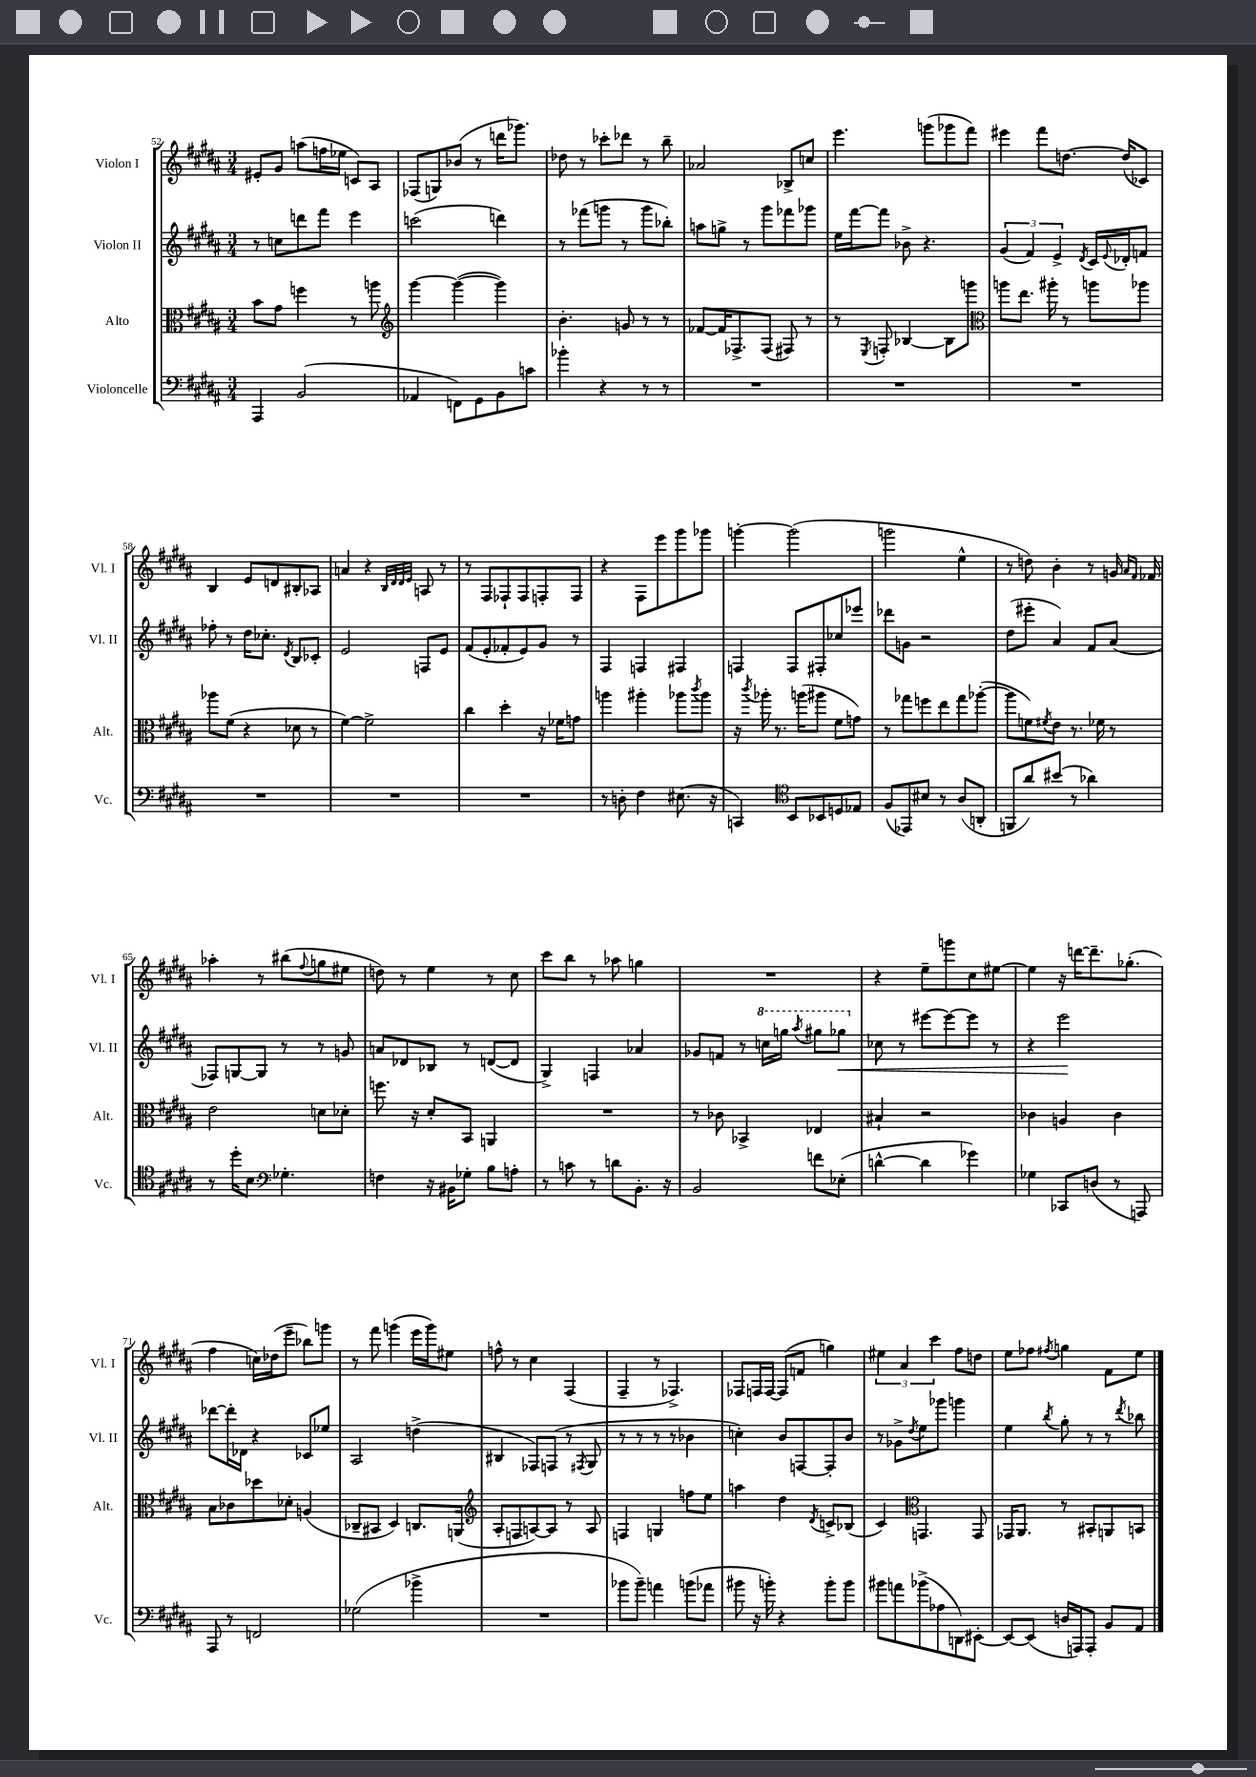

**kern	**kern	**kern	**dynam	**kern
*part4	*part3	*part2	*part2	*part1
*staff4	*staff3	*staff2	*staff2	*staff1
*I"Violoncelle	*I"Alto	*I"Violon II	*	*I"Violon I
*I'Vc.	*I'Alt.	*I'Vl. II	*	*I'Vl. I
*clefF4	*clefC3	*clefG2	*	*clefG2
*k[f#c#g#d#a#]	*k[f#c#g#d#a#]	*k[f#c#g#d#a#]	*	*k[f#c#g#d#a#]
*M3/4	*M3/4	*M3/4	*	*M3/4
=52	=52	=52	=52	=52
4AAA#/	8b\L	8r	.	8e#X'/L
.	8g#\J	8ccn\L	.	8g#/J
(2BB/	4ffn\	8dddn\	.	(8aan\L
.	.	8fff#\J	.	16ffn\L
.	.	.	.	16ee-X\JJ
.	8r	4eee\	.	8cn/L)
.	8aan\	.	.	8A#/J
=53	=53	=53	=53	=53
*	*clefG2	*	*	*
4AA-X/	[4ggg#\	(2cccn\	.	(8F-X/L
.	.	.	.	8Gn/)
8FFn\L)	(4ggg#\_	.	.	(8b-X/J
8GG#\	.	.	.	8r
8BB\	4ggg#\])	4dddn\)	.	16dddn\KL
.	.	.	.	8.ggg-X\J)
8cn\J	.	.	.	.
=54	=54	=54	=54	=54
4b-X'\	4.b'\	8r	.	8dd-X\
.	.	(8fff-X\L	.	8r
4r	.	8gggn\J	.	8ccc-X'\L
.	8gn/	8r	.	8ddd-X\J
8r	8r	8ggg\L	.	8r
8r	8r	8bb-X'\J)	.	8bb~\
=55	=55	=55	=55	=55
2.r	[8f-X/L	8aan\L	.	2a-X/
.	16f-/K]	8ggn^\J	.	.
.	8.F-X^/	.	.	.
.	.	8r	.	.
.	(8F-/J	8ggg#\L	.	.
.	8F#X/)	8fff-X\	.	8B-X^/L
.	8r	8ggg-X\J	.	8ccn/J
=56	=56	=56	=56	=56
2.r	8r	16ee\LL	.	4.eee\
.	.	[16fff#\J	.	.
.	8qE/	.	.	.
.	8Fn'/	8fff#\J]	.	.
.	[4B-X/	8b-X^\	.	.
.	.	4.r	.	(8gggn\L
.	8B-\L]	.	.	8ggg-X\
.	8gggn\J	.	.	8fff#\J)
=57	=57	=57	=57	=57
*	*clefC3	*	*	*
2.r	8aan\L	(6g#/	.	4eee#X\
.	8.ee\J	.	.	.
.	.	6f#/)	.	.
.	.	.	.	8fff#\L
.	16aa#X'\	.	.	.
.	.	6e^/	.	.
.	8r	.	.	[8.ddn\J
.	.	8qd#/	.	.
.	8aan\L	16c#/LL	.	.
.	.	8qqe/	.	.
.	.	16d-X'/J	.	(16dd/KL]
.	8aa-X\J	8fn/J	.	8c-X/J)
!!LO:LB:g=z
=58	=58	=58	=58	=58
2.r	8aa-X\L	8ff-X'\	.	4B/
.	(8f#\J	8r	.	.
.	4r	16dd#\KL	.	8e/L
.	.	8.cc-X'\J	.	.
.	.	.	.	8dn/
.	.	8qd#/	.	.
.	8d-X\	8B/L	.	8B#X'/
.	8r	8c-X'/J	.	8A-X/J
=59	=59	=59	=59	=59
2.r	[4f#\)	2e/	.	4an/
.	2f#^\]	.	.	4r
.	.	.	.	32qqB/LLL
.	.	.	.	32qqd#/
.	.	.	.	32qqd#/
.	.	.	.	32qqe/JJJ
.	.	8Fn/L	.	8An/
.	.	8e/J	.	8r
=60	=60	=60	=60	=60
2.r	4cc#\	(8f#/L	.	8r
.	.	8e'/	.	8F#/L
.	4dd#'\	8f-X'/	.	8F-X`/
.	.	8e/)	.	8F-/
.	16r	8g#/J	.	8Fn'/
.	16f-X\KL	.	.	.
.	8gn\J	8r	.	8F/J
=61	=61	=61	=61	=61
8r	4aan\	4F#/	.	4r
8Dn'\	.	.	.	.
4F#\	4aa#X'\	4Fn/	.	8F#\L
.	.	.	.	8eee\
(8.E#X\	8aa-X\L	4F#X/	.	8ggg#\
.	8qccc#/	.	.	.
.	8aa-\J	.	.	8ggg-X\J
16r	.	.	.	.
=62	=62	=62	=62	=62
4CCn/)	16r	4Fn/	.	[4gggn'\
.	8qccc#/	.	.	.
.	16aa-X'\	.	.	.
.	8.r	.	.	.
*clefC4	*	*	*	*
8BB/L	.	8F/L	.	(2ggg\]
.	(16aan\KL	.	.	.
8BB-X/	8aa#X\J	8F#X'/	.	.
8Dn/	8f#\L	8cc-X/	.	.
8E-X/J	8gn\J)	8eee-X/J	.	.
=63	=63	=63	=63	=63
(8F#/L	8r	8ddd-X\L	.	2gggn\
8EE-X/)	8gg-X\L	8gn\J	.	.
8B#X/J	8ffn\	2r	.	.
8r	8ee\	.	.	.
(8A#/L	8gg-\	.	.	4ee^^\
8AAn'/J	([8aa-X'\J	.	.	.
=64	=64	=64	=64	=64
8FFn/L	8aa-\L]	(8dd#\L	.	8r
8a#/)	8fn\)	8eee#X'\J	.	8ddn\)
.	8qf#X/	.	.	.
(8b#X/J	8e\J	4a#/)	.	4b'\
8r	8.r	.	.	.
4a-X\)	.	8f#/L	.	8r
.	16f-X\	.	.	.
.	8r	(8a#/J	.	16gn/
.	.	.	.	16qqa#/LL
.	.	.	.	16qqf#/JJ
.	.	.	.	16f-X/
!!LO:LB:g=z
=65	=65	=65	=65	=65
8r	2e\	8F-X/L)	.	4aa-X'\
16dd#'\KL	.	[8Gn/	.	.
8.B\J	.	.	.	.
.	.	8G/J]	.	8r
*clefF4	*	*	*	*
4.G-X'\	.	8r	.	(8bb#X\L
.	.	.	.	8qqff#/
.	8dn\L	8r	.	8ggn\
.	8d-X'\J	8gn/	.	8ee#X\J
=66	=66	=66	=66	=66
4Fn\	8.ffn\	8an/L	.	8ddn\)
.	.	8d-X/	.	8r
.	16r	.	.	.
16r	8d#'/L	8B-X/J	.	4ee\
16BB#X\KL	.	.	.	.
8G-X'\J	8BB/J	8r	.	.
8B\L	4AAn/	([8dn/L	.	8r
8An'\J	.	8d/J]	.	8cc#\
=67	=67	=67	=67	=67
8r	2.r	4G#^/)	.	8ccc#\L
8cn\	.	.	.	8bb\J
8r	.	4Fn/	.	8r
8dn\L	.	.	.	8aa-X\
8.BB'\J	.	4a-X/	.	4ggn\
16r	.	.	.	.
=68	=68	=68	=68	=68
2BB/	8r	8g-X/L	.	2.r
.	8c-X\	8fn/J	.	.
.	4BB-X^/	8r	.	.
*	*	*8va	*	*
.	.	16cccn\LL	.	.
.	.	16gggn\JJ	.	.
.	.	8qaaa#/	.	.
8fn\L	4E-X/	8ggg#X\L	.	.
!	!	!	!LO:HP:b	!
(8E-X'\J	.	8ggg-X\J	<	.
=69	=69	=69	=69	=69
*	*	*X8va	*	*
[4dn^^\	4B#X`/	8cc-X\	.	4r
.	.	8r	.	.
4d\]	2r	[8eee#X\L	.	8ee~\L
.	.	8eee#\_	.	8gggn\
4g-X\)	.	8eee#\J]	.	8cc#\
.	.	8r	.	[8ee#X\J
=70	=70	=70	=70	=70
4G-X\	4c-X\	4r	.	4ee#\]
8CC-X/L	4An/	2eee\	.	16r
.	.	.	.	[16dddn\KL
(8Dn/J	.	.	.	8.ddd~\]
8r	4c-\	.	.	.
.	.	.	.	(8.gg-X'\J
8AAAn/)	.	.	.	.
.	.	.	[	.
!!LO:LB:g=z
=71	=71	=71	=71	=71
8AAA#/	8B\L	[8ddd-X\L	.	4ff#\
8r	8c-X\	16ddd-'\L]	.	.
.	.	16d-X\JJ	.	.
2FFn/	8dd-X\	4r	.	16ccn\LL)
.	.	.	.	(16dd-X\J
.	8d-X'\J	.	.	8eee~\J
.	(4An/	8c-X/L	.	8bb-X\L)
.	.	8ee-X/J	.	8gggn\J
=72	=72	=72	=72	=72
(2G-X\	8C-X~/L	2A#/	.	8r
.	8BB#X/J	.	.	8fff#\
.	4D#/)	.	.	(4gggn\
4b-X^\	8.Cn/L	(4ddn^\	.	16eee\LL
.	.	.	.	16ggg\J)
.	.	.	.	8ee#X\J
.	(16AAn/Jk	.	.	.
=73	=73	=73	=73	=73
*	*clefG2	*	*	*
2.r	8A#'/L	4B#X/	.	8ffn^^\
.	8Fn/	.	.	8r
.	[8An/)	8F-X/L)	.	4cc#\
.	8A/J]	(8Fn/J	.	.
.	8r	8r	.	(4F#/
.	.	8qF#X/	.	.
.	8A/	8G#/	.	.
=74	=74	=74	=74	=74
8b-X\L	4Fn/	8r	.	4F#~/
8b-~\J)	.	8r	.	.
4an\	4Gn/	8r	.	8r
.	.	8r	.	4.F-X^/)
(8bn\L	8ffn\L	4b-X\	.	.
8a-X\J	8ee\J	.	.	.
=75	=75	=75	=75	=75
8b#X\	4aan\	4ccn'\)	.	8F-X/L
16r	.	.	.	16Fn/L
16bn'\)	.	.	.	[16F/JJ
4r	4dd#\	8b/L	.	(8F/L]
.	.	[8Fn/	.	8fn/J
.	8qd#/	.	.	.
8b'\L	8cn^/L	8F'/]	.	4ggn\)
8b\J	(8B-X/J	8b/J	.	.
=76	=76	=76	=76	=76
8b#X\L	4c#/)	8r	.	6ee#X\
8an\	.	8g-X^\L	.	.
.	.	.	.	6a#/
*	*clefC3	*	*	*
.	.	8qdd#/	.	.
(8b-X^\	4.GGn/	8ee\	.	.
.	.	.	.	6ccc#\
8A-X\	.	8ggg-X\J	.	.
8DDn\)	.	4gggn\	.	8ff#\L
[8EE#X'\J	8GG/	.	.	8ddn\J
=77	=77	=77	=77	=77
8EE#/L_	16GG-X/KL	4ee\	.	8ee\L
.	8.AA#/J	.	.	.
(8EE#/J]	.	.	.	8ff-X\J
.	.	8qbb/	.	8qff#X/
16Dn/LL	8r	8gg#'\	.	4ggn\
16AAAn/J)	.	.	.	.
8AAA'/J	8BB#X'/L	8r	.	.
8BB/L	8AAn/	8r	.	8f#\L
.	.	8qddd#/	.	.
8AA#/J	8BBn/J	8bb-X\	.	8ee\J
==	==	==	==	==
*-	*-	*-	*-	*-
